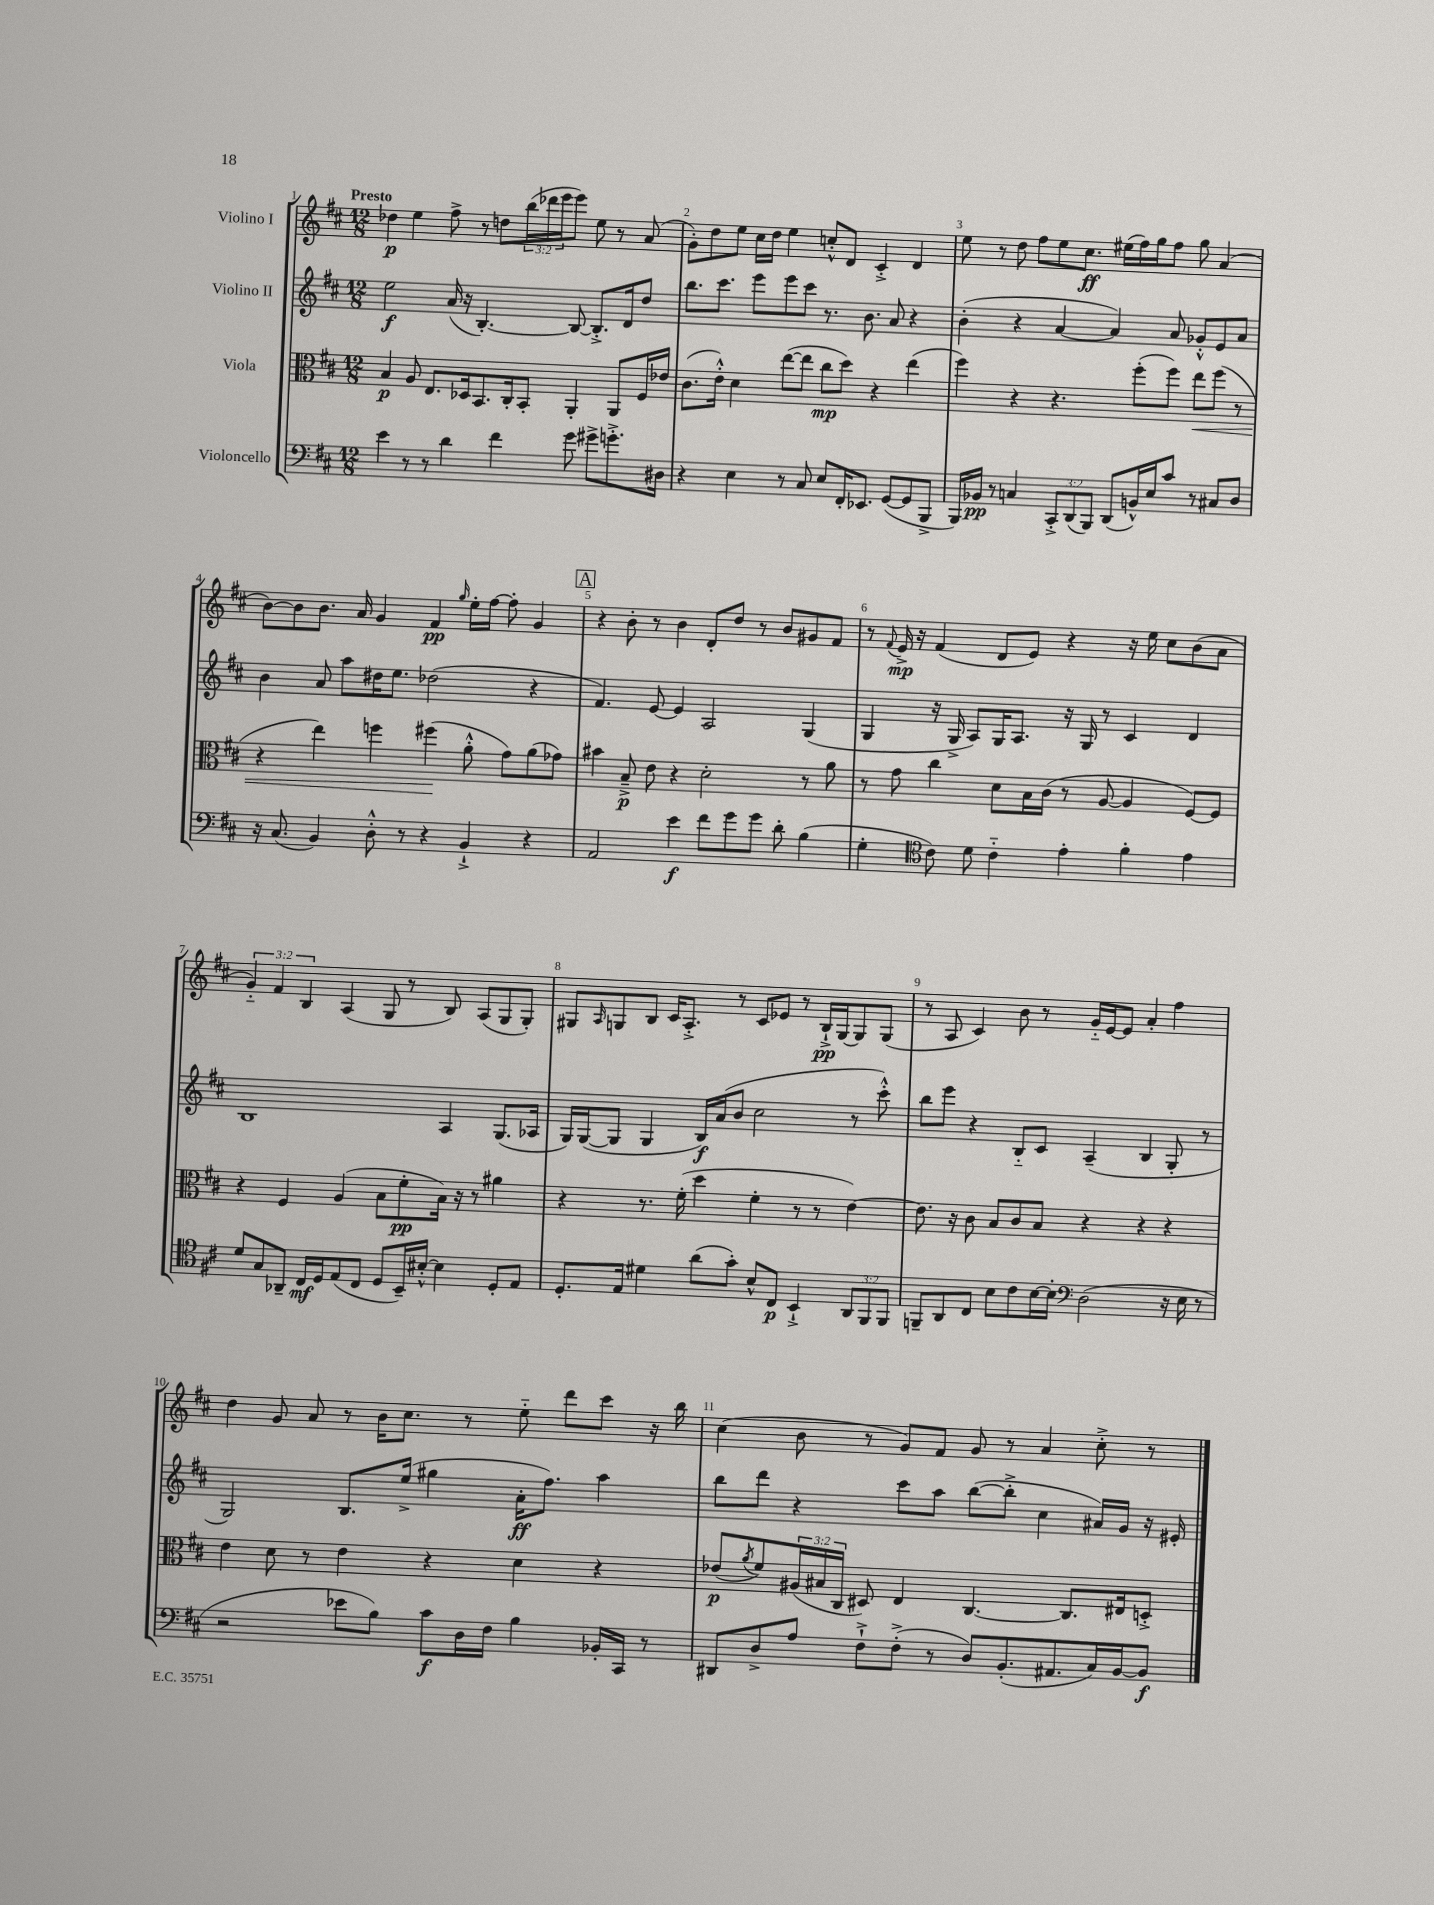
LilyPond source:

<<
\new StaffGroup <<
\new Staff = "s0" \with { instrumentName = "Violino I" } {
    \clef treble \key d \major \numericTimeSignature \time 12/8 \override Staff.TupletNumber.text = #tuplet-number::calc-fraction-text \tempo "Presto"
    des''4\p e''4 fis''8-> r8 d''8 \tuplet 3/2 { b''16( des'''16 e'''16 } e'''8) e''8 r8 a'8( |
    g'8-.) d''8 e''8 cis''16 d''16 e''4 c''8-.-^ d'8 cis'4-.-> d'4 |
    e''8 r8 d''8 fis''8 e''8 cis''8.\ff eis''16( fis''16) g''16 fis''8 g''8 a'4( |
    b'8~) b'8 b'8. a'16 g'4 fis'4\pp \grace { g''16 } e''16-. fis''16~ fis''8-. g'4 |
    \mark \markup { \box "A" } r4 b'8-. r8 b'4 d'8-. d''8 r8 b'8 gis'8 fis'8 |
    r8 \appoggiatura { fis'8 } e'16->\mp r16 fis'4( d'8 e'8) r4 r16 e''16 cis''8 b'8( a'8 |
    \tuplet 3/2 { g'4-_) fis'4 b4 } a4( g8 r8 b8) a8( g8 g8-.) |
    gis8 \grace { a16 } g8 b8 cis'16 a8.-.-> r8 cis'8 ees'8 r8 b16-!->\pp g16~ g8 g8( |
    r8 a8 cis'4) b'8 r8 g'16-_ e'16~ e'8 a'4-. fis''4 |
    d''4 g'8 a'8 r8 b'16 cis''8. r8 e''8-_ d'''8 cis'''8 r16 b''16 |
    cis''4( b'8 r8 g'8) fis'8 g'8 r8 a'4 cis''8-.-> r8 \bar "|." |
}
\new Staff = "s1" \with { instrumentName = "Violino II" } {
    \clef treble \key d \major \numericTimeSignature \time 12/8
    e''2\f a'16( r16 b4.~-.) b8~ b8.-.-> d'16 d''8 |
    b''8. cis'''8. e'''8 e'''8 cis'''8 r8. b'8. a'8 r4 |
    b'4-.( r4 a'4~ a'4) a'8 ges'8-.-^ e'8 a'8 |
    b'4 a'8 a''8 dis''16 e''8. des''2( r4 |
    \mark \markup { \box "A" } fis'4.) e'8~ e'4 a2 g4( |
    g4 r16 g16-> a8) g16 a8. r16 g16 r8 cis'4 d'4 |
    b1 a4 g8.( aes16 |
    g16) g16~( g8 g4 b16\f) a'16( b'8 cis''2 r8 cis'''8-.-^) |
    b''8 e'''8 r4 b8-_ cis'8 a4--( b4 g8-. r8 |
    g2) b8. e''16->( gis''4 a'16-.\ff fis''8.) a''4 |
    b''8 d'''8 r4 cis'''8 a''8 b''8~( b''8-.-> cis''4 ais'16) g'16 r16 eis'16-. \bar "|." |
}
\new Staff = "s2" \with { instrumentName = "Viola" } {
    \clef alto \key d \major \numericTimeSignature \time 12/8 \override Staff.TupletNumber.text = #tuplet-number::calc-fraction-text
    b4\p a8 e8. des16 b,8. cis16-. b,8-. a,4-. a,8 fis16 ees'16 |
    cis'8.( e'16-.-^) d'4 e''8~( e''8 cis''8\mp d''8) r4 e''4( |
    fis''4) r4 r4. fis''8-.( fis''8) e''8\< fis''8( r8 |
    r4 e''4) f''4 fis''4\!( a'8-.-^ g'8) a'8( ges'8) |
    \mark \markup { \box "A" } bis'4 b8--->\p e'8 r4 d'2-. r8 a'8 |
    r8 g'8 cis''4 d'8 b16 cis'16( r8 a8~ a4 fis8~) fis8 |
    r4 fis4 a4( b8 fis'8-.\pp b16) r16 r8 ais'4 |
    r4 r8. fis'16-.( d''4 fis'4-. r8 r8 e'4~) |
    e'8. r16 cis'8 b8 cis'8 b8 r4 r4 r4 |
    e'4 d'8 r8 e'4 r4 d'4 r4 |
    ees'8\p( \acciaccatura { a'8 } fis'8) \tuplet 3/2 { ais16( bis16 cis16 } dis8) e4 cis4.~ cis8. eis16 d8-.-> \bar "|." |
}
\new Staff = "s3" \with { instrumentName = "Violoncello" } {
    \clef bass \key d \major \numericTimeSignature \time 12/8 \override Staff.TupletNumber.text = #tuplet-number::calc-fraction-text
    e'4 r8 r8 d'4 fis'4 g'8 gis'8-> g'8.-.-> dis16 |
    r4 e4 r8 cis8 e8 fis,16-. ees,8. g,8~( g,8 b,,8-> |
    b,,16) bes,16\pp r8 c4 \tuplet 3/2 { cis,8-.-> d,8( b,,8) } d,8( b,16-^) e16 cis'8 r8 cis8 d8 |
    r16 cis8.( b,4) d8-.-^ r8 r4 b,4-!-> r4 |
    \mark \markup { \box "A" } a,2 e'4\f fis'8 g'8 g'8 d'8-. b4( |
    g4-. \clef tenor cis'8) d'8 cis'4-_ e'4-. fis'4-. e'4 |
    d'8 g8 aes,8-- cis16\mf d16 e8( cis8 d8 b,16--) bis16~-.-^ bis4 d8-. e8 |
    d8.-. e16 dis'4 a'8( g'8-.) b8-^ cis8\p b,4-!-> \tuplet 3/2 { a,8 fis,8 fis,8 } |
    f,8-- a,8 cis8 b8 cis'8 b16~ b16-. \clef bass d2( r16 e16 r8 |
    r2 ees'8 b8) cis'8\f d16 fis16 b4 bes,16-. cis,16 r8 |
    dis,8 d8-> a8 fis8-!-> fis8-.->( r8 d8) b,8.-.( ais,8. cis16) b,16~ b,8\f \bar "|." |
}
>>
>>
\layout { \context { \Score \override BarNumber.break-visibility = ##(#f #t #t) barNumberVisibility = #all-bar-numbers-visible } }
